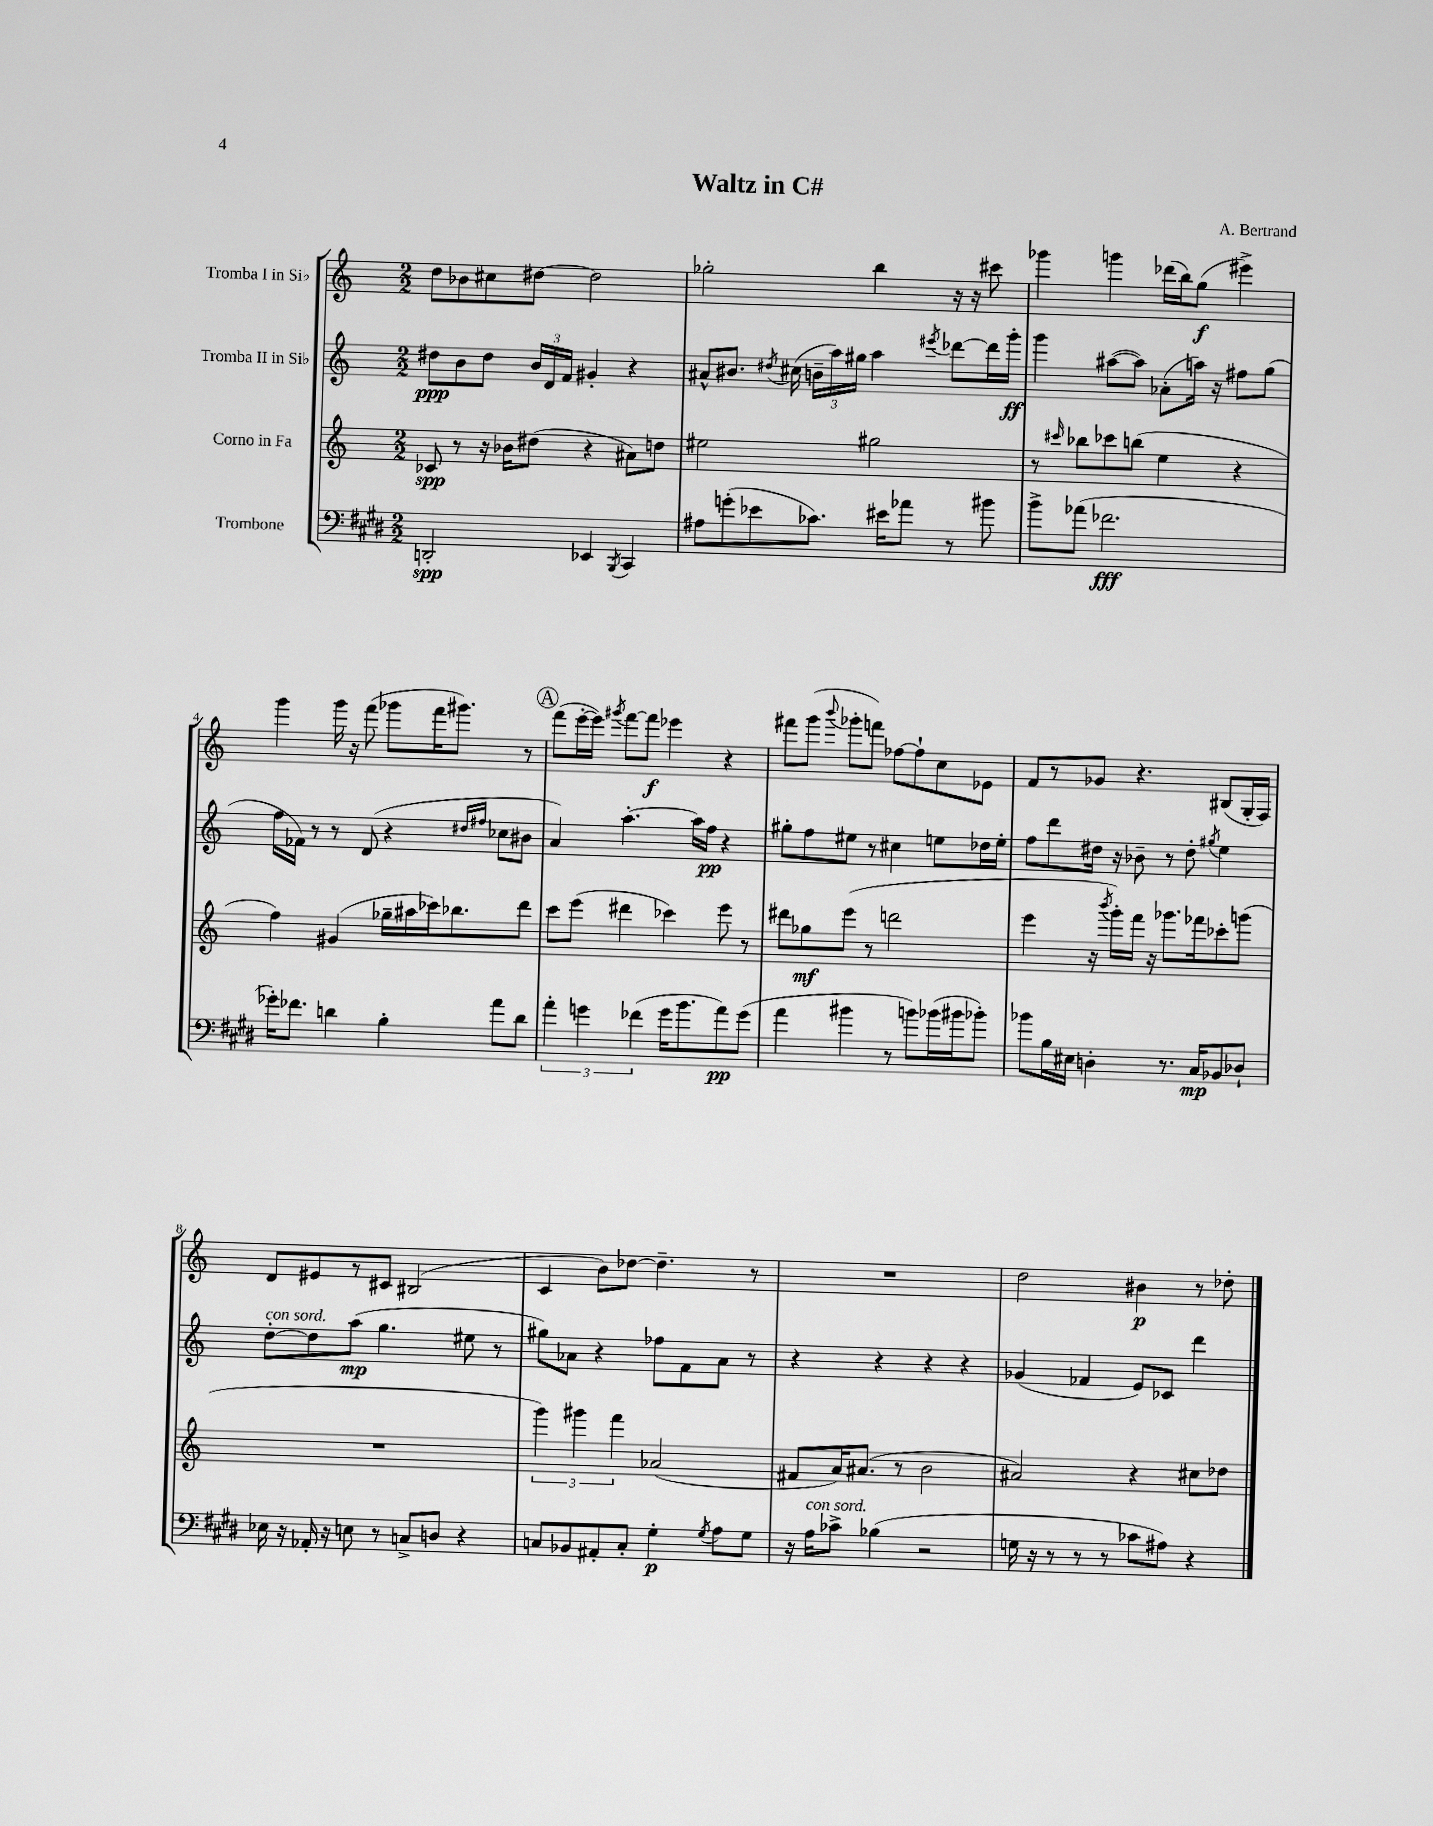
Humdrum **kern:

**kern	**kern	**kern	**kern
*staff4	*staff3	*staff2	*staff1
*clefF4	*clefG2	*clefG2	*clefG2
*k[f#c#g#d#]	*k[]	*k[]	*k[]
*M2/2	*M2/2	*M2/2	*M2/2
2DD'	8c-	8dd#	8dd
.	8r	8b	8b-
.	16r	8dd#	8cc#
.	16b-	.	.
.	(8dd#	24b	[8dd#
.	.	24d	.
.	.	24f	.
4EE-	4r	4g#'	2dd#]
8qBBB	.	.	.
4CC#	8a#)	4r	.
.	8dd	.	.
=	=	=	=
8A#	2ee#	8a#^^	2gg-'
(8g'	.	8.b#	.
8e-	.	.	.
.	.	8qdd#	.
.	.	(16cc#	.
8.c-)	.	24b~	.
.	.	24aa)	.
.	.	24gg#	.
.	2gg#	4aa	4bb
16e#	.	.	.
8a-	.	.	.
.	.	8qeee#	.
8r	.	[8ddd-	16r
.	.	.	16r
8b#	.	16ddd-]	8ccc#
.	.	16ggg'	.
=	=	=	=
8b^	8r	4ggg	4ggg-
.	16qqccc#	.	.
(8a-	8bb-	.	.
2.f-	8ccc-	([8aa#	4ggg
.	(8bb	8aa#])	.
.	4ee	(8a-'	(16ddd-
.	.	.	16bb)
.	.	16aa)	(8gg
.	.	16r	.
.	4r	8ff#	4eee#^)
.	.	(8gg	.
=	=	=	=
16g-')	4ff)	16ff	4ggg
8.f-	.	16f-)	.
.	.	8r	.
4d	(4g#	8r	16ggg
.	.	.	16r
.	.	(8d	(8fff
4B'	16gg-~	4r	8ggg-
.	16aa#	.	.
.	16ccc-)	.	16fff
.	8.bb-	.	8.ggg#)
.	.	16qqdd#	.
.	.	16qqff#	.
8a	.	8cc-	.
8d	8ddd	8b#	8r
=	=	=	=
6a'	8ccc	4a)	(8fff
.	(8eee	.	[16eee'
6g	.	.	.
.	.	.	16eee])
.	.	.	8qggg#
.	4ddd#	[4.aa'	[8fff
(6f-	.	.	.
.	.	.	8fff]
16g	4ccc-)	.	4eee-
8.b	.	.	.
.	.	16aa]	.
.	.	16ff	.
8a)	8eee	4r	4r
(8g	8r	.	.
=	=	=	=
4a	8ddd#	8gg#'	8fff#
.	8gg-	8ff	(8ggg
.	.	.	8qqbbb
4b#	(8eee	8ee#	8ggg-'
.	8r	8r	8fff)
8r	2ddd	4cc#	[8ff-
8b)	.	.	8ff-`]
(16b-	.	8ee	8cc
16b#	.	.	.
8b-')	.	16dd-	8e-
.	.	16ee'	.
=	=	=	=
8b-	4eee	8ff	8f
16B	.	8ddd	8r
16E#	.	.	.
4D'	16r	16dd#	8g-
.	8qbbb	.	.
.	16ggg')	16r	.
.	16fff	8b-~	4.r
.	16r	.	.
8.r	8.ggg-	8r	.
.	.	8dd#'	.
16C#	16fff-	.	.
.	.	8qgg#	.
8BB-	8ccc-'	4ee	(8B#
8D-`	(8ggg	.	16G'
.	.	.	16F)
=	=	=	=
16E-	1r	[8dd'	8d
16r	.	.	.
16AA-'	.	8dd]	8e#
16r	.	.	.
8E	.	(8aa	8r
8r	.	4.gg	8c#
8C^	.	.	(2B#
8D	.	.	.
4r	.	8ee#	.
.	.	8r	.
=	=	=	=
8C	6ggg)	8gg#)	4c
8BB-	.	8a-	.
.	6ggg#	.	.
8AA#'	.	4r	8b)
.	6fff	.	.
8C'	.	.	[8dd-
4G#'	(2a-	8ff-	4.dd-~]
.	.	8f	.
8qG#	.	.	.
8A	.	8a-	.
8G#	.	8r	8r
=	=	=	=
16r	8f#	4r	1r
16A	.	.	.
8c-^	16a)	.	.
.	(8.a#	.	.
(4B-	.	4r	.
.	8r	.	.
2r	2b	4r	.
.	.	4r	.
=	=	=	=
16G	2a#)	(4g-	2dd
16r	.	.	.
8r	.	.	.
8r	.	4f-	.
8r	.	.	.
8c-	4r	8e)	4b#
8A#)	.	8c-	.
4r	8cc#	4ddd	8r
.	8dd-	.	8dd-'
==	==	==	==
*-	*-	*-	*-
